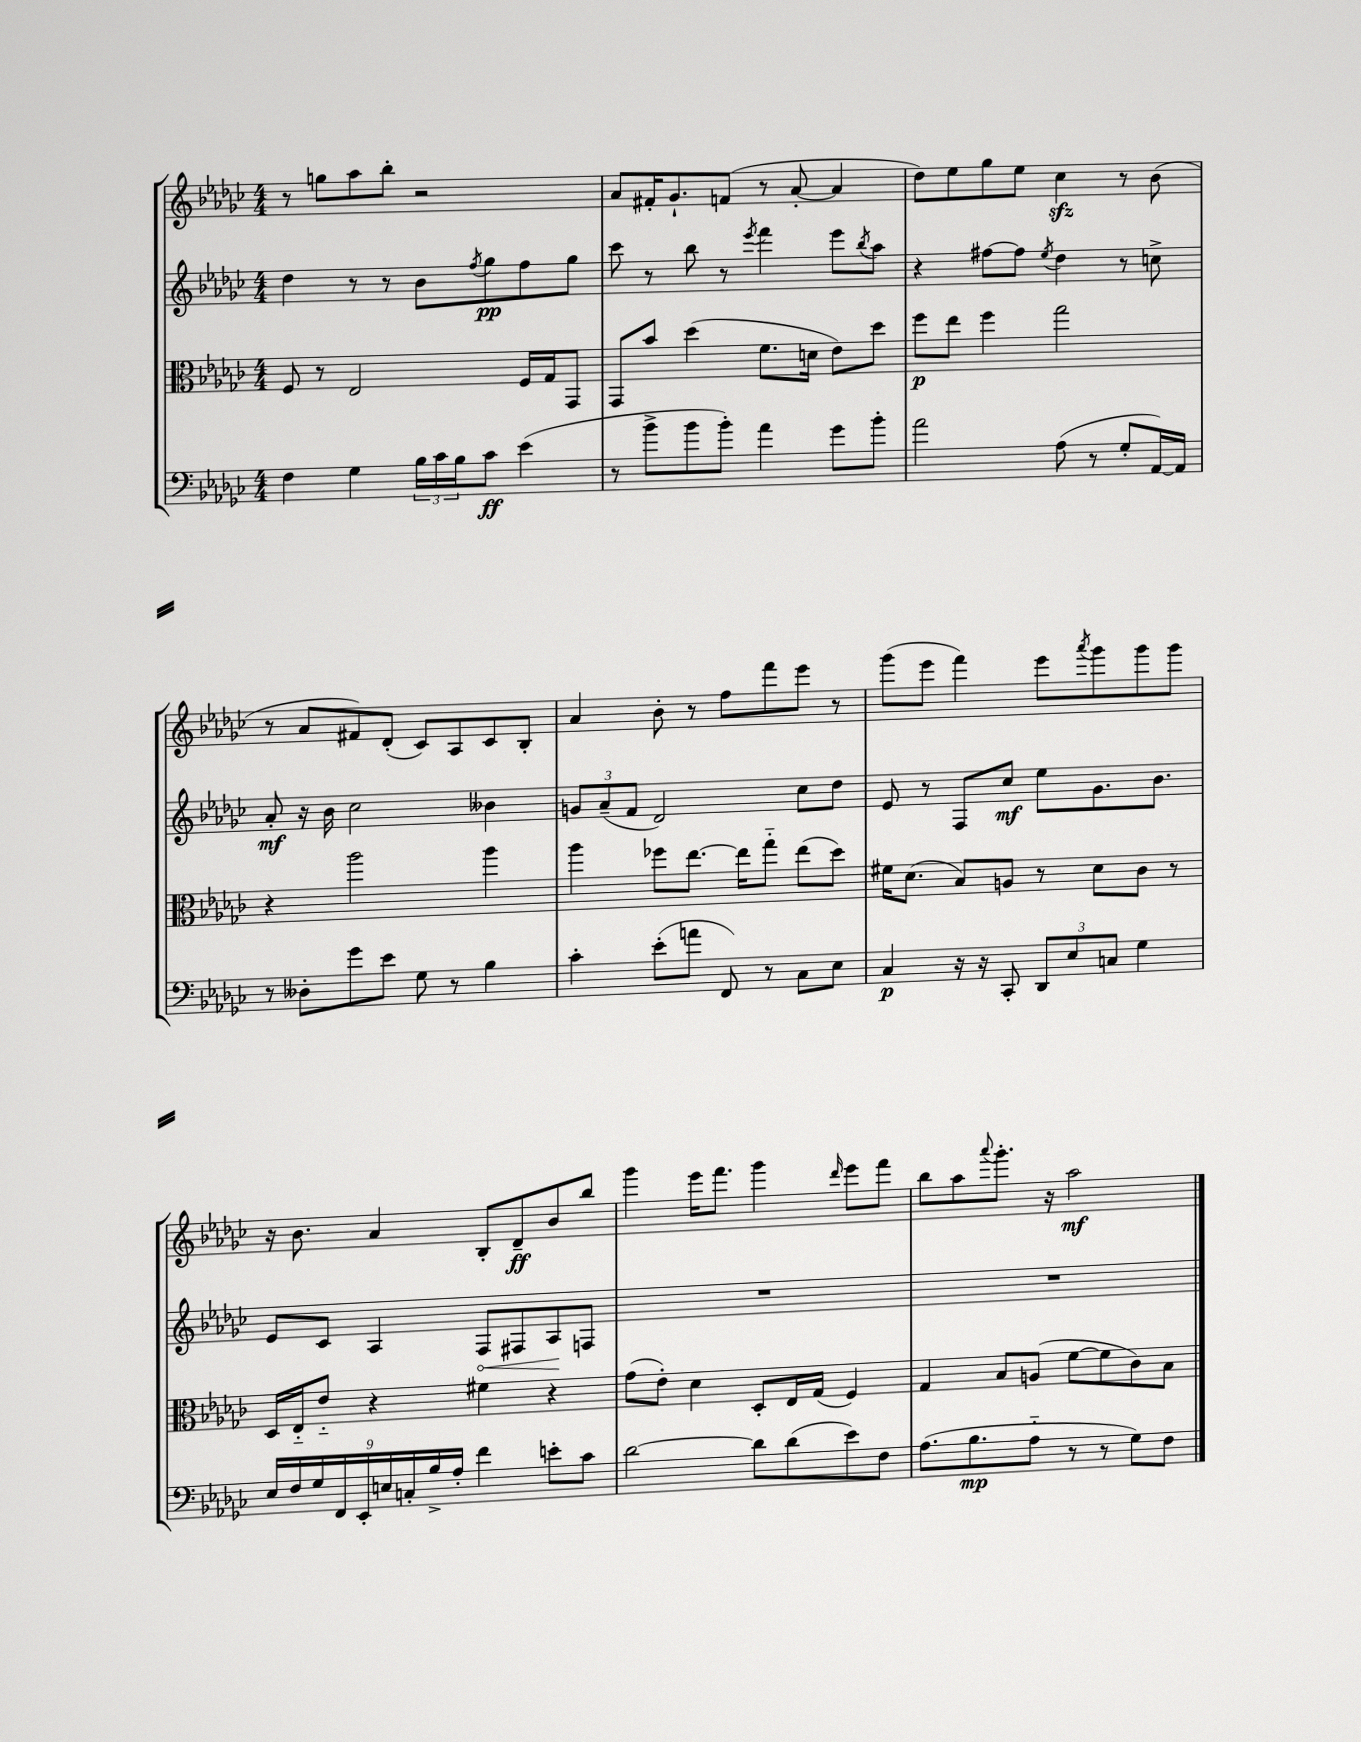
<<
\new StaffGroup <<
\new Staff = "s0" {
    \clef treble \key ges \major \numericTimeSignature \time 4/4
    r8 g''8 aes''8 bes''8-. r2 |
    aes'8 fis'16-. ges'8.-! f'8( r8 aes'8~-. aes'4 |
    des''8) ees''8 ges''8 ees''8 ces''4\sfz r8 bes'8( |
    r8 aes'8 fis'8) des'8-.( ces'8) aes8 ces'8 bes8-. |
    aes'4 bes'8-. r8 f''8 f'''8 ees'''8 r8 |
    ges'''8( ees'''8 f'''4) ees'''8 \acciaccatura { aes'''8 } ges'''8 ges'''8 ges'''8 |
    r16 bes'8. aes'4 bes8-. des'8--\ff bes'8 bes''8 |
    ges'''4 ees'''16 f'''8. ges'''4 \grace { des'''16 } ees'''8 f'''8 |
    bes''8 aes''8 \appoggiatura { aes'''8 } ges'''8.-. r16 aes''2\mf \bar "|." |
}
\new Staff = "s1" {
    \clef treble \key ges \major \numericTimeSignature \time 4/4
    des''4 r8 r8 bes'8 \acciaccatura { f''8 } ges''8\pp f''8 ges''8 |
    ces'''8 r8 bes''8 r8 \acciaccatura { ees'''8 } f'''4 ees'''8 \acciaccatura { bes''8 } aes''8 |
    r4 fis''8~ fis''8 \acciaccatura { ees''8 } des''4 r8 c''8-> |
    aes'8-.\mf r16 bes'16 ces''2 beses'4 |
    \tuplet 3/2 { g'8 aes'8--( f'8 } des'2) ces''8 des''8 |
    ees'8 r8 f8 ces''8\mf ees''8 ges'8. bes'8. |
    ees'8 ces'8 aes4 \once \override Hairpin.circled-tip = ##t f8\< fis8 aes8\! f8 |
    R1 |
    R1 \bar "|." |
}
\new Staff = "s2" {
    \clef alto \key ges \major \numericTimeSignature \time 4/4
    f8 r8 ees2 f16 ges16 ges,8 |
    ges,8 bes'8 des''4( f'8. d'16 ees'8) des''8 |
    f''8\p ees''8 f''4 ges''2 |
    r4 aes''2 aes''4 |
    aes''4 fes''8 ees''8.~ ees''16 ges''8-_ ees''8( des''8) |
    fis'16 des'8.( bes8) a8 r8 des'8 ces'8 r8 |
    des16 ees16-_ ees'8-_ r4 fis'4 r4 |
    ges'8( ees'8-.) des'4 des8-. ees16 ges16( f4) |
    ges4 bes8 a8( f'8~ f'8 ces'8) bes8 \bar "|." |
}
\new Staff = "s3" {
    \clef bass \key ges \major \numericTimeSignature \time 4/4
    f4 ges4 \tuplet 3/2 { bes16 ces'16 bes16 } ces'8\ff ees'4( |
    r8 bes'8-> bes'8 bes'8-.) aes'4 ges'8 bes'8-. |
    aes'2 aes8( r8 ges8-. aes,16~) aes,16 |
    r8 deses8-. ges'8 ees'8 ges8 r8 bes4 |
    ces'4-. ees'8-.( a'8 f,8) r8 ces8 ees8 |
    ces4\p r16 r16 ces,8-. \tuplet 3/2 { des,8 ees8 c8 } ges4 |
    \tuplet 9/8 { ees16 f16 ges16 f,16 ees,16-. e16 c16-. bes16-> aes16-. } f'4 e'8-. ces'8 |
    des'2~ des'8 des'8( ees'8) f8 |
    aes8.( bes8.\mp aes8-_ r8 r8 ges8) f8 \bar "|." |
}
>>
>>
\layout { \context { \Score \remove "Bar_number_engraver" } }
